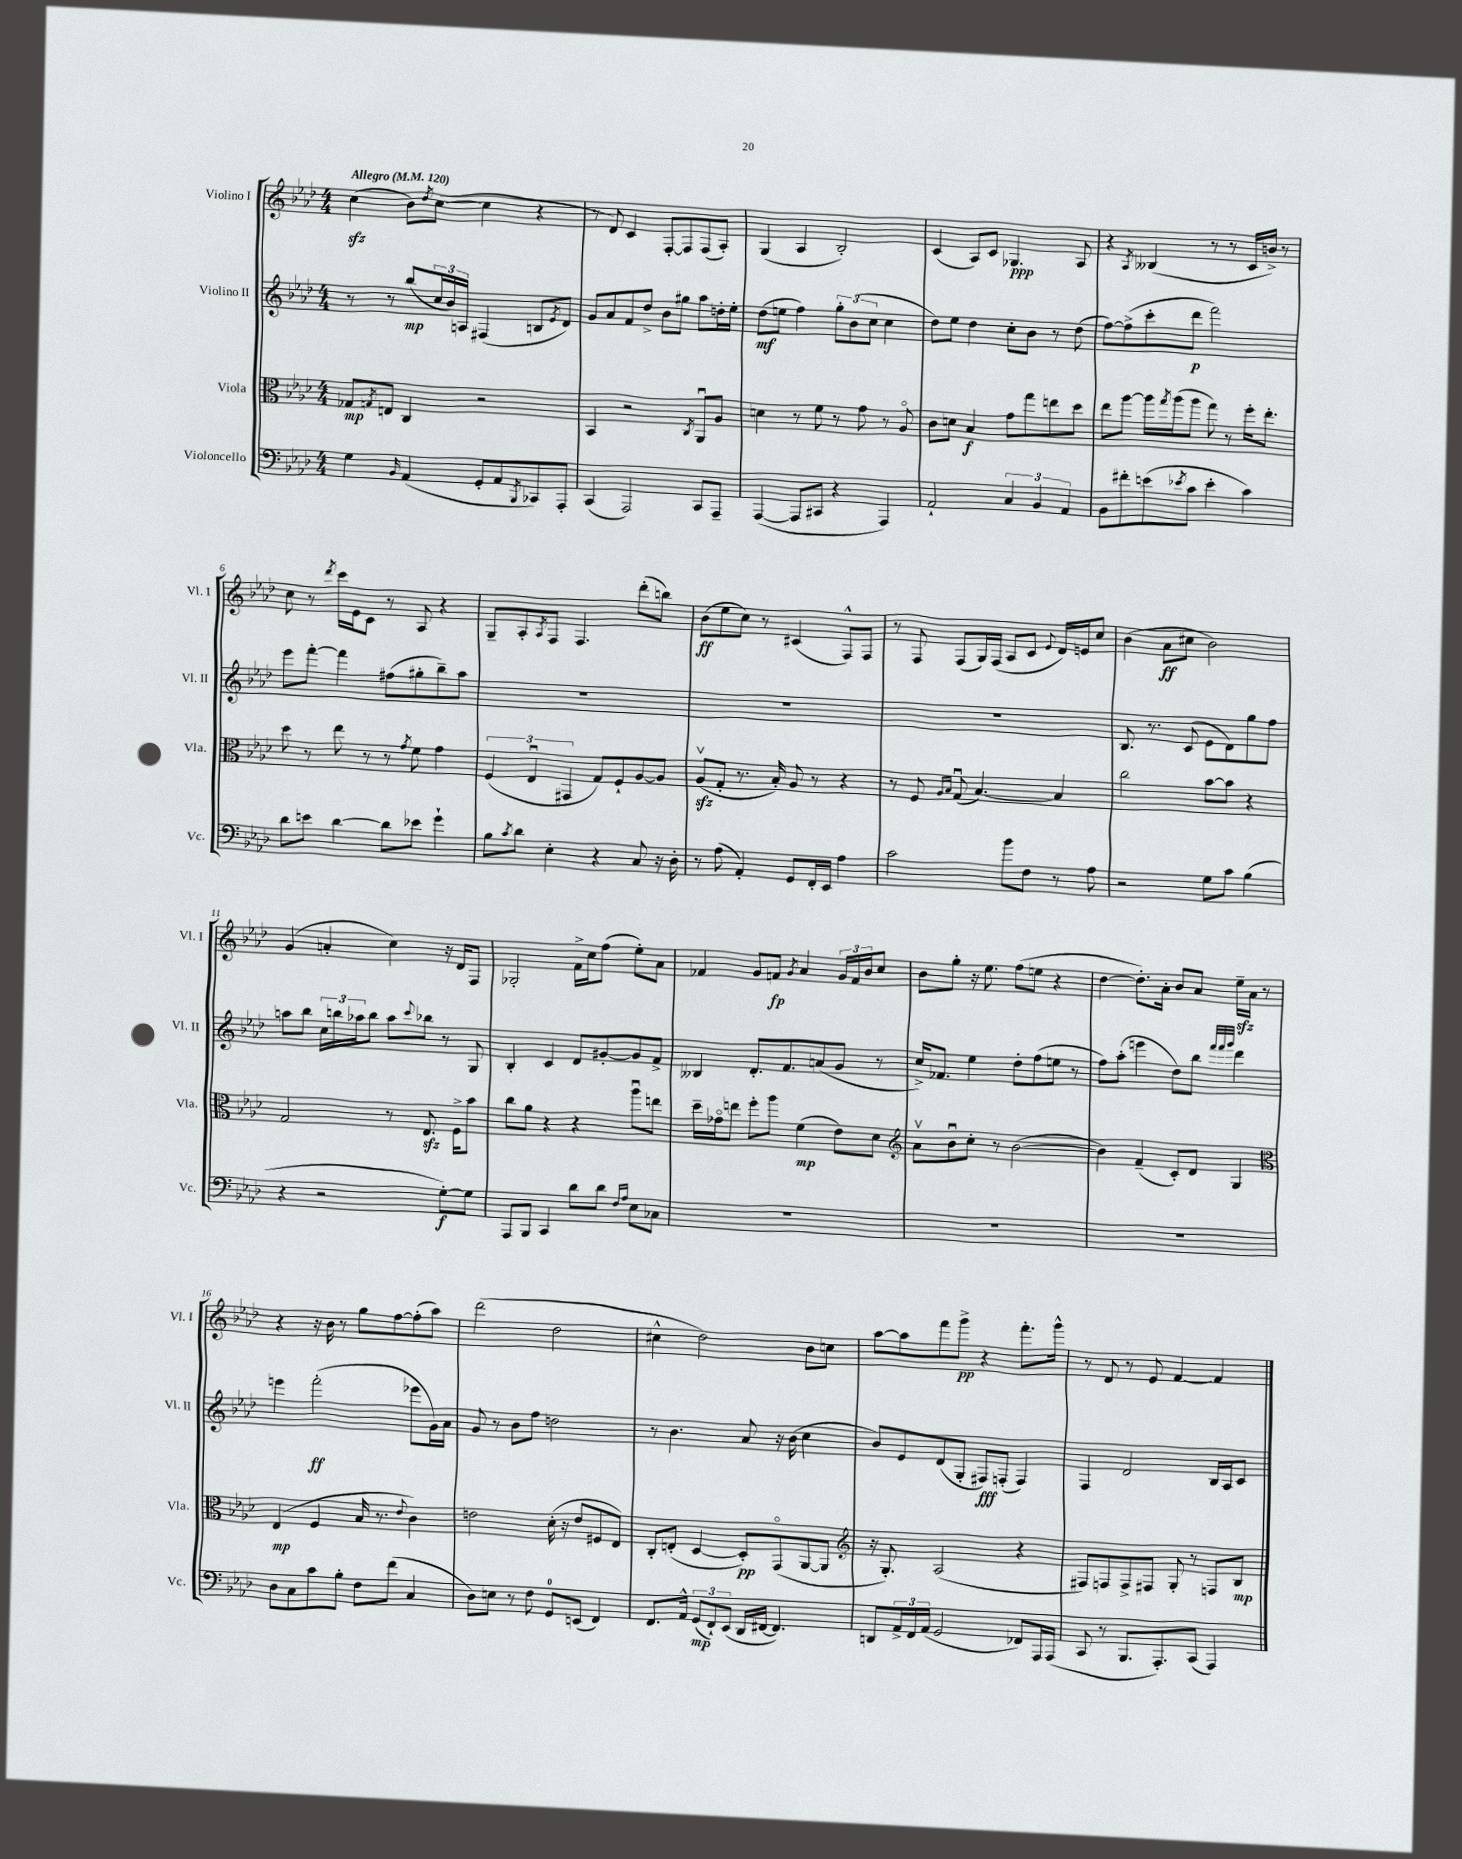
<<
\new StaffGroup <<
\new Staff = "s0" \with { instrumentName = "Violino I" shortInstrumentName = "Vl. I" } {
    \clef treble \key aes \major \numericTimeSignature \time 4/4 \tempo "Allegro" 4 = 120
    c''4\sfz( bes'8) \acciaccatura { des''8 } c''8~( c''4 r4 |
    r8 des'8) c'4 f8~-. f8 f8( aes8-.) |
    g4( aes4 bes2-.) |
    c'4( aes8) c'8 ges4.\ppp aes8 |
    r4 \acciaccatura { aes8 } beses4( r8 r8 c'16 b'16->) r8 |
    c''8 r8 \acciaccatura { des'''8 } c'''16 ees'16 c'8 r8 aes8 r4 |
    g8-- aes8-. \acciaccatura { aes8 } f8 f4. des'''8-.( b''8) |
    bes'8\ff( ees''8 c''8) r8 cis'4( f8-^) f8 |
    r8 f8 f8( g16) f16( aes8 c'8 \appoggiatura { ees'8 } des'16) e'16 c''8 |
    bes'4( aes'8\ff cis''8 bes'2) |
    g'4( a'4-. c''4) r16 des'16 f8 |
    ges2-. f'16-> c''16 f''8( ees''8-.) aes'8 |
    fes'4 g'8 f'8\fp \acciaccatura { g'8 } aes'4 \tuplet 3/2 { g'16 f'16 bes'16 } c''8 |
    bes'8 g''8-. r16 ees''8. f''8( e''8 r4 |
    des''4~ des''8.-.) aes'16-. bes'8 aes'8 ees''16--\sfz aes'16 r8 |
    r4 r16 bes'16 r8 g''8 f''8~ f''8-.( aes''8) |
    des'''2( des''2 |
    cis''4-^ des''2) bes'8 c''8 |
    aes''8~ aes''8 f'''8 g'''8->\pp r4 f'''8.-. g'''16-^ |
    r8 des'8 r8 ees'8 f'4~ f'4 \bar "|." |
}
\new Staff = "s1" \with { instrumentName = "Violino II" shortInstrumentName = "Vl. II" } {
    \clef treble \key aes \major \numericTimeSignature \time 4/4
    r8 r8 bes''8\mp( \tuplet 3/2 { c''16 bes'16) a16 } fis4( b8 \acciaccatura { ees'8 } des'8) |
    g'8 aes'8 f'8 des''8-> bes'8 gis''8 aes''8 d''16-. ees''16-. |
    des''8\mf( e''8 f''4) \tuplet 3/2 { g''8-. bes'8( c''8 } c''4 |
    des''8) ees''8 des''4 c''8-. bes'8 r8 des''8( |
    f''8~) f''8->( c'''8-. des'''8\p f'''2) |
    ees'''8 f'''8~-. f'''4 fis''8( gis''8-. bes''8--) aes''8 |
    R1 |
    R1 |
    R1 |
    bes8. r8. c'8( ees'8 des'8) g''8 f''8 |
    a''8 bes''8 \tuplet 3/2 { c''16 b''16 aes''16 } b''8 aes''8 \appoggiatura { c'''8 } bes''8 r8 g8 |
    bes4-. c'4 des'8 gis'8~-. gis'8 f'8-> |
    beses4 des'8.-. f'8. a'8( g'8 r8 |
    c''16->) fes'8. ees''4 des''8-. f''8( e''8 r8 |
    f''8) aes''8-.( e'''4 des''8) bes''8 \grace { f'''32 f'''32 g'''32 } des'''4 |
    e'''4 f'''2-.\ff( ees'''8 g'16) aes'16 |
    g'8 r8 bes'8 f''8 d''2 |
    r8 bes'4. aes'8 r16 bes'16( c''4 |
    bes'8) ees'8 des'8( g8-. fis8\fff) f8-.( f4) |
    f4 des'2 bes16 aes16 c'8 \bar "|." |
}
\new Staff = "s2" \with { instrumentName = "Viola" shortInstrumentName = "Vla." } {
    \clef alto \key aes \major \numericTimeSignature \time 4/4
    ges8\mp \acciaccatura { g8 } e8 c4 r2 |
    bes,4 r2 \acciaccatura { c8 } aes,8\downbow aes8 |
    d'4 r8 f'8 r8 g'8 r8 aes8\flageolet |
    c'8 d'8 bes4\f g'8 g''8 e''8 des''8 |
    ees''8 aes''8~ aes''16 \acciaccatura { g''8 } aes''16( aes''8 g''8) r8 f''16-. ees''8.-. |
    des''8 r8 ees''8 r8 r8 \acciaccatura { g'8 } f'8 g'4 |
    \tuplet 3/2 { f4( ees4\downbow gis,4 } g8) f8-! aes8~ aes8 |
    aes8\upbow\sfz( g8-. r8. bes16-.) aes8 r8 r4 |
    r8 f8 \grace { aes16 bes16 } g8\downbow( bes4.~) bes4 |
    c''2 bes'8~ bes'8 r4 |
    g2 r8 ees8.\sfz f16-> bes'8 |
    c''8 aes'8 r4 r4 aes''8\downbow e''8 |
    des''16-- ges'16\flageolet e''8 f''8-. aes''8 f'4\mp( ees'8) des'8 |
    \clef treble aes'8\upbow bes'8\downbow c''8-. r8 bes'2~( |
    bes'4) f'4--( c'8-.) des'8 g4 |
    \clef alto ees4\mp( f4 bes16 r8. \appoggiatura { ees'8 } c'4) |
    e'2 des'16-.( r16 e'8 fis8 ees8) |
    c8-. e8-.( des4~ des8-.\pp) g,8\flageolet( aes,8~ aes,8 |
    \clef treble r16 g8.-.) aes2( r4 |
    fis8) f8 f8-> fis8 g8-. r8 f8 bes8\mp \bar "|." |
}
\new Staff = "s3" \with { instrumentName = "Violoncello" shortInstrumentName = "Vc." } {
    \clef bass \key aes \major \numericTimeSignature \time 4/4
    g4 \grace { bes,16 } aes,4( g,8-. aes,8 \acciaccatura { bes,,8 } ces,8) aes,,8-. |
    c,4( aes,,2) c,8 aes,,8-- |
    aes,,4~( aes,,8 cis,8 r4 aes,,4) |
    aes,2-! \tuplet 3/2 { c4 bes,4 aes,4 } |
    bes,8 fis'8-. e'8( \acciaccatura { ees'8 } c'8 ees'4-. c'4) |
    des'8 e'8 des'4~ des'8 ees'8 g'4-! |
    bes8 \acciaccatura { c'8 } des'8 ees4-. r4 c8 r16 des16-. |
    r8 aes8( aes,4-.) g,8 f,16-. ees,16 aes4 |
    c'2 bes'8 f8 r8 aes8 |
    r2 g8 c'8 bes4( |
    r4 r2 g8~-.\f) g8 |
    aes,,8 bes,,8 c,4 des'8 des'8 \grace { f16 aes16 } ees8 ces8 |
    R1 |
    R1 |
    R1 |
    des8 c8 c'8 bes8-. f8 f'8( c4 |
    des8) e8 r8 f8 g,8-0 e,8( f,4) |
    f,8. aes,16-^ \tuplet 3/2 { g,8\mp( f,8-!) ees,8( } des,16 fis,16~ fis,4.) |
    d,8 \tuplet 3/2 { aes,16-> f,16 aes,16( } g,2 fes,8) aes,,16 aes,,16( |
    c,8 r8 bes,,8. aes,,8.-.) c,8( aes,,4) \bar "|." |
}
>>
>>
